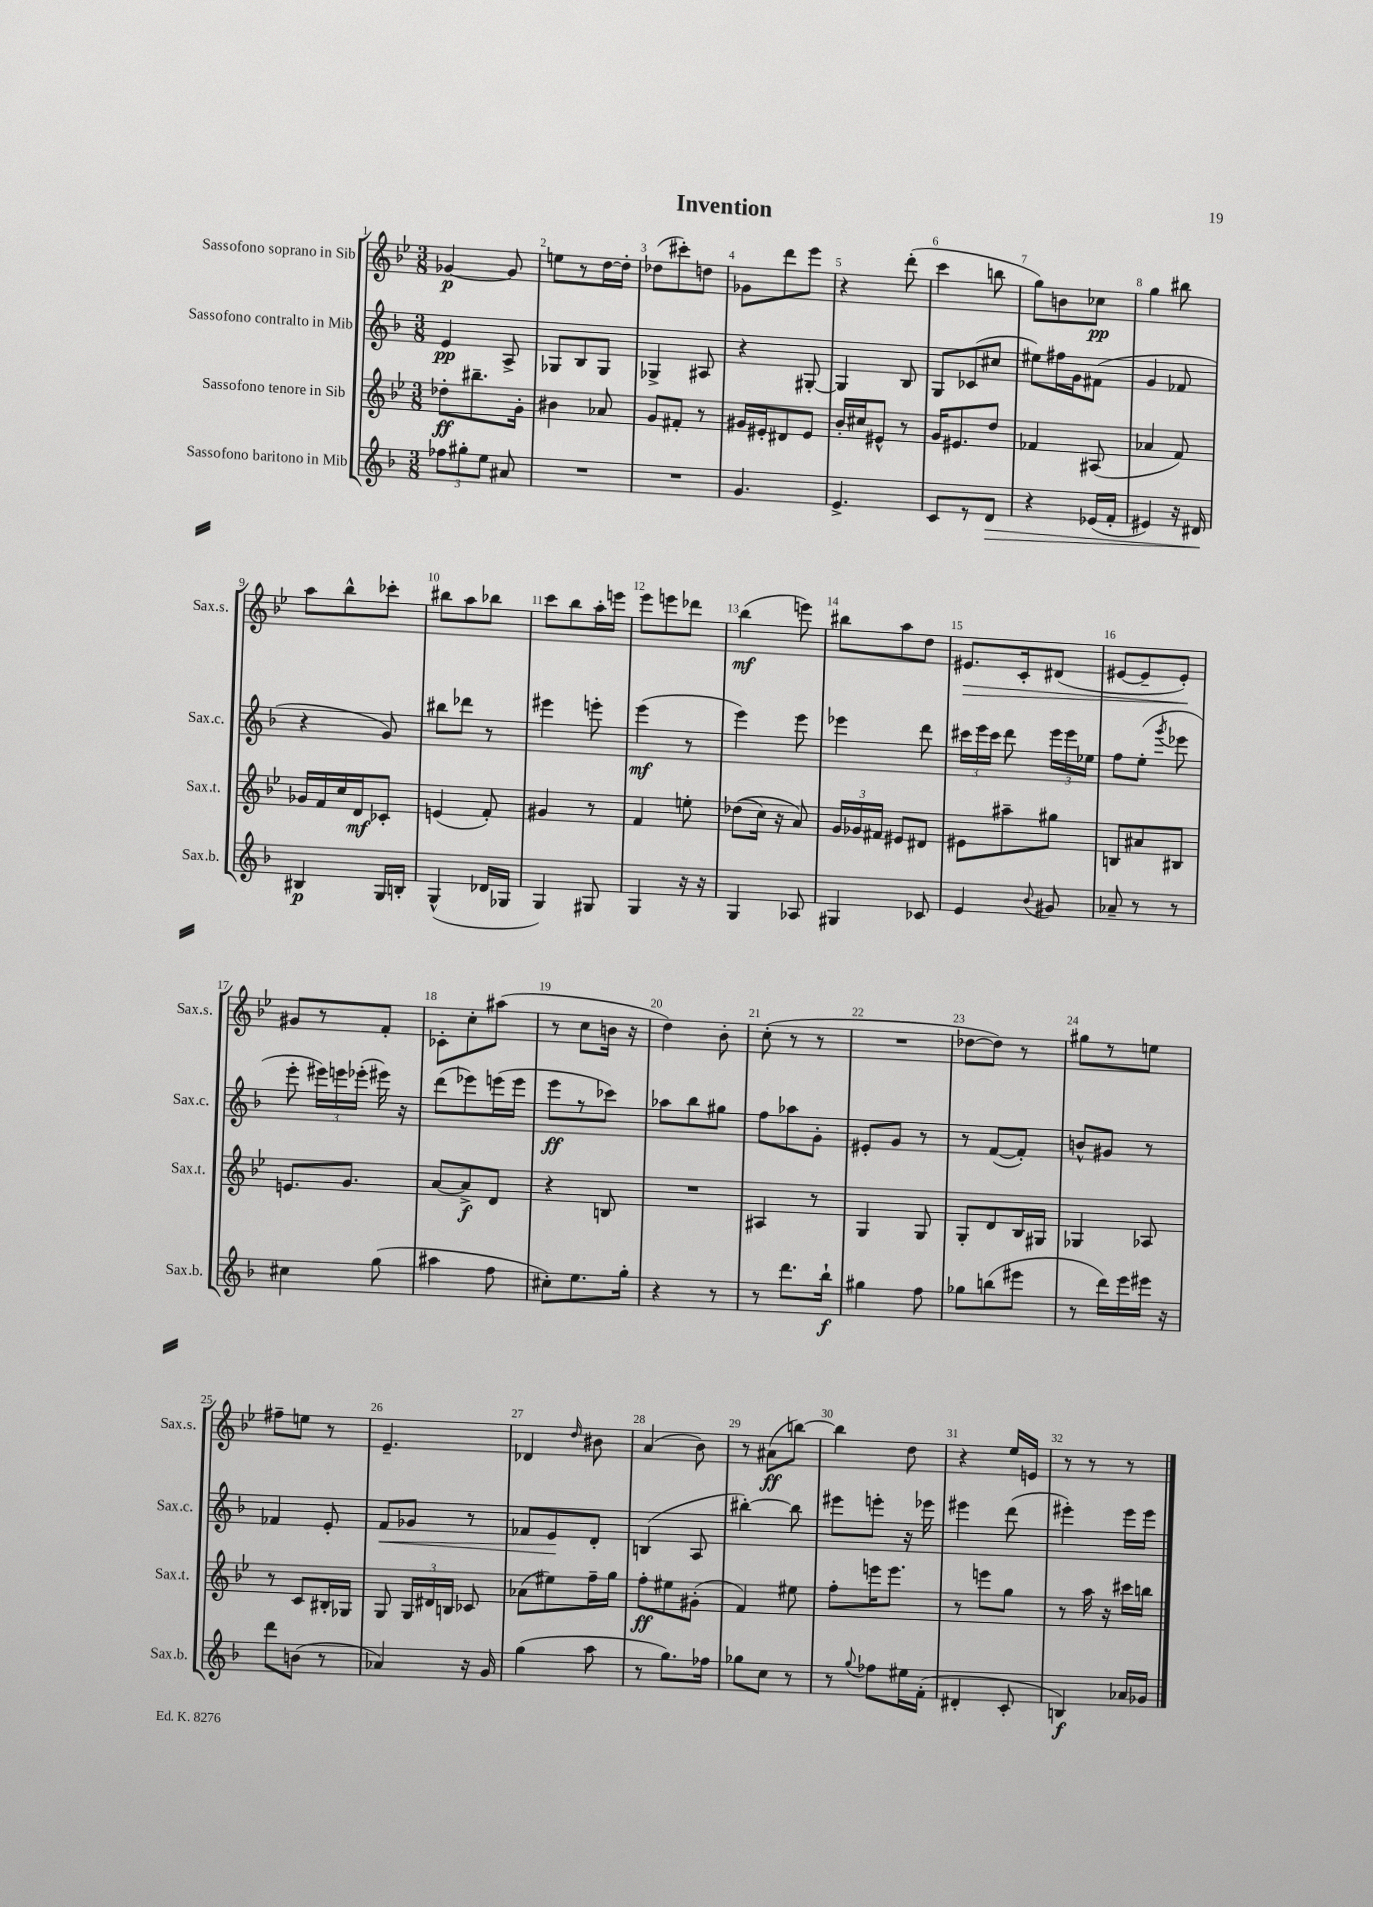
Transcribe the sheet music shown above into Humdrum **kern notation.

**kern	**dynam	**kern	**dynam	**kern	**dynam	**kern	**dynam
*part4	*part4	*part3	*part3	*part2	*part2	*part1	*part1
*staff4	*staff4	*staff3	*staff3	*staff2	*staff2	*staff1	*staff1
*I"Sassofono baritono in Mib	*	*I"Sassofono tenore in Sib	*	*I"Sassofono contralto in Mib	*	*I"Sassofono soprano in Sib	*
*I'Sax.b.	*	*I'Sax.t.	*	*I'Sax.c.	*	*I'Sax.s.	*
*clefG2	*	*clefG2	*	*clefG2	*	*clefG2	*
*k[b-]	*	*k[b-e-]	*	*k[b-]	*	*k[b-e-]	*
*M3/8	*	*M3/8	*	*M3/8	*	*M3/8	*
=1	=1	=1	=1	=1	=1	=1	=1
12ff-X\L	.	8dd-X'\L	ff	4e/	pp	[4g-X/	p
12gg#X'\	.	.	.	.	.	.	.
.	.	8.bb#X~\	.	.	.	.	.
12ee\J	.	.	.	.	.	.	.
8a#X/	.	.	.	8A^/	.	8g-/]	.
.	.	16g'\Jk	.	.	.	.	.
=2	=2	=2	=2	=2	=2	=2	=2
4.r	.	4b#X\	.	8G-X/L	.	8een\L	.
.	.	.	.	8B-/	.	8r	.
.	.	8a-X/	.	8G-/J	.	[16dd\L	.
.	.	.	.	.	.	16dd'\JJ]	.
=3	=3	=3	=3	=3	=3	=3	=3
4.r	.	8g/L	.	4G-X^/	.	(8dd-X\L	.
.	.	8f#X'/J	.	.	.	8ccc#X'\)	.
.	.	8r	.	8A#X/	.	8ddn\J	.
=4	=4	=4	=4	=4	=4	=4	=4
4.g/	.	16g#X/LL	.	4r	.	8g-X\L	.
.	.	16e#X'/J	.	.	.	.	.
.	.	8d#X/	.	.	.	8ddd\	.
.	.	8e#/J	.	[8G#X'/	.	8eee-\J	.
=5	=5	=5	=5	=5	=5	=5	=5
4.e^/	.	16b-'/LL	.	4G#/]	.	4r	.
.	.	16cc#X/J	.	.	.	.	.
.	.	8e#X^^/J	.	.	.	.	.
.	.	8r	.	8B-/	.	(8ddd'\	.
=6	=6	=6	=6	=6	=6	=6	=6
8c/L	.	16g/KL	.	8G/L	.	4ccc\	.
.	.	8.e#X/	.	.	.	.	.
8r	.	.	.	(8c-X/	.	.	.
!	!LO:HP:b	!	!	!	!	!	!
8d/J	>	8dd/J	.	8cc#X/J	.	8bbn\	.
=7	=7	=7	=7	=7	=7	=7	=7
4r	.	4f-X/	.	8ee#X\L)	.	8gg\L)	.
.	.	.	.	16ff#X\L	.	8bn\	.
.	.	.	.	16g\J	.	.	.
(16e-X/LL	.	(8A#X/	.	(8f#X\J	.	8cc-X\J	pp
16f'/JJ	.	.	.	.	.	.	.
=8	=8	=8	=8	=8	=8	=8	=8
4e#X/)	.	4a-X/	.	4g/	.	4gg\	.
16r	.	8f/)	.	8f-X/	.	8bb#X\	.
16d#X/	.	.	.	.	.	.	.
.	]	.	.	.	.	.	.
!!LO:LB:g=z
=9	=9	=9	=9	=9	=9	=9	=9
4B#X/	p	16g-X/LL	.	4r	.	8aa\L	.
.	.	16f/	.	.	.	.	.
.	.	16cc/	.	.	.	8bb-^^\	.
.	.	16d/J	mf	.	.	.	.
16G/LL	.	8c-X'/J	.	8g/)	.	8ccc-X'\J	.
16Bn'/JJ	.	.	.	.	.	.	.
=10	=10	=10	=10	=10	=10	=10	=10
(4G^^/	.	(4en/	.	8bb#X\L	.	8bb#X\L	.
.	.	.	.	8ddd-X\J	.	8aa\	.
16d-X/LL	.	8f'/)	.	8r	.	8bb-X\J	.
16G-X/JJ	.	.	.	.	.	.	.
=11	=11	=11	=11	=11	=11	=11	=11
4G/)	.	4g#X/	.	4eee#X\	.	8ccc\L	.
.	.	.	.	.	.	8bb-\	.
8G#X/	.	8r	.	8eeen'\	.	16aa'\L	.
.	.	.	.	.	.	16eeen\JJ	.
=12	=12	=12	=12	=12	=12	=12	=12
4G/	.	4f/	.	(4eee\	mf	8eee-\L	.
.	.	.	.	.	.	8eeen\	.
16r	.	8een'\	.	8r	.	8ddd-X\J	.
16r	.	.	.	.	.	.	.
=13	=13	=13	=13	=13	=13	=13	=13
4G/	.	((8dd-X\L	.	4eee\)	.	(4bb-\	mf
.	.	16cc\Jk)	.	.	.	.	.
.	.	16r	.	.	.	.	.
8A-X/	.	8a/)	.	8eee\	.	8eeen\)	.
=14	=14	=14	=14	=14	=14	=14	=14
4G#X/	.	24g/LL	.	4eee-X\	.	8bb#X\L	.
.	.	24g-X/	.	.	.	.	.
.	.	24f#X/JJ	.	.	.	.	.
.	.	8e#X/L	.	.	.	8aa\	.
8c-X/	.	8d#X/J	.	8ddd\	.	8dd\J	.
=15	=15	=15	=15	=15	=15	=15	=15
!	!	!	!	!	!	!	!LO:HP:b
4e/	.	8e#X\L	.	24ccc#X\LL	.	8.e#X/L	>
.	.	.	.	24eee\	.	.	.
.	.	.	.	24ccc#\JJ	.	.	.
.	.	8aa#X~\	.	8ddd\	.	.	.
.	.	.	.	.	.	16c'/k	.
8qqb-/	.	.	.	.	.	.	.
8g#X/	.	8gg#X\J	.	24eee\LL	.	(8d#X/J	.
.	.	.	.	24eee\	.	.	.
.	.	.	.	24ee-X\JJ	.	.	.
=16	=16	=16	=16	=16	=16	=16	=16
8a-X~/	.	8Bn/L	.	8ff\L	.	[8e#X/L	.
8r	.	8a#X/	.	(8ee'\J	.	8e#~/]	.
.	.	.	.	8qggg/	.	.	.
8r	.	8B#X/J	.	8eee-X\	.	8e#'/J)	.
.	.	.	.	.	.	.	]
!!LO:LB:g=z
=17	=17	=17	=17	=17	=17	=17	=17
4cc#X\	.	8.en/L	.	8eee'\	.	8g#X/L	.
.	.	.	.	24eee#X\LL)	.	8r	.
.	.	.	.	24eeen\	.	.	.
.	.	8.g/J	.	.	.	.	.
.	.	.	.	(24eee-X'\JJ	.	.	.
(8gg\	.	.	.	16eee#X\)	.	8f'/J	.
.	.	.	.	16r	.	.	.
=18	=18	=18	=18	=18	=18	=18	=18
4aa#X\	.	[8a/L	.	(8ddd\L	.	8c-X'\L	.
.	.	8a^/]	f	8eee-X\)	.	8cc'\	.
8ff\	.	8d/J	.	(16eeen\L	.	(8aa#X\J	.
.	.	.	.	16eee\JJ	.	.	.
=19	=19	=19	=19	=19	=19	=19	=19
8cc#X'\L)	.	4r	.	8eee\L	ff	8r	.
8.ee\	.	.	.	8r	.	8cc\L	.
.	.	8Bn/	.	8ccc-X\J)	.	16bn\Jk	.
16gg'\Jk	.	.	.	.	.	16r	.
=20	=20	=20	=20	=20	=20	=20	=20
4r	.	4.r	.	8aa-X\L	.	4dd\)	.
.	.	.	.	8bb-\	.	.	.
8r	.	.	.	8gg#X\J	.	8b-'\	.
=21	=21	=21	=21	=21	=21	=21	=21
8r	.	4A#X/	.	8ff\L	.	(8cc'\	.
8.ddd\L	.	.	.	8aa-X\	.	8r	.
.	.	8r	.	8g'\J	.	8r	.
16bb-`\Jk	f	.	.	.	.	.	.
=22	=22	=22	=22	=22	=22	=22	=22
4gg#X\	.	4G/	.	8e#X'/L	.	4.r	.
.	.	.	.	8g/J	.	.	.
8ff\	.	8G/	.	8r	.	.	.
=23	=23	=23	=23	=23	=23	=23	=23
8gg-X\L	.	8G'/L	.	8r	.	[8dd-X\L	.
(8bbn\	.	8d/	.	([8f/L	.	8dd-\J])	.
8eee#X\J	.	16B-/L	.	8f'/J])	.	8r	.
.	.	16G#X/JJ	.	.	.	.	.
=24	=24	=24	=24	=24	=24	=24	=24
8r	.	4G-X/	.	8bn^^/L	.	8gg#X\L	.
16ddd\LL)	.	.	.	8g#X/J	.	8r	.
16eee\	.	.	.	.	.	.	.
16eee#X\JJ	.	8A-X/	.	8r	.	8een\J	.
16r	.	.	.	.	.	.	.
!!LO:LB:g=z
=25	=25	=25	=25	=25	=25	=25	=25
8ddd\L	.	8r	.	4f-X/	.	8ff#X~\L	.
(8bn\J	.	8c/L	.	.	.	8een\J	.
8r	.	16B#X'/L	.	8e'/	.	8r	.
.	.	16G-X/JJ	.	.	.	.	.
=26	=26	=26	=26	=26	=26	=26	=26
!	!	!	!	!	!LO:HP:b	!	!
4a-X/)	.	8G/	.	8f/L	<	4.e-~/	.
.	.	24G/LL	.	8g-X/J	.	.	.
.	.	24d#X/	.	.	.	.	.
.	.	24Bn/JJ	.	.	.	.	.
16r	.	8c-X/	.	8r	.	.	.
16g/	.	.	.	.	.	.	.
=27	=27	=27	=27	=27	=27	=27	=27
(4gg\	.	(8a-X\L	.	8f-X/L	.	4d-X/	.
.	.	8ee#X\)	.	8e/	.	.	.
.	.	.	.	.	.	16qqdd/	.
8aa\	.	16ff~\L	.	8d'/J	[	8b#X\	.
.	.	16gg\JJ	.	.	.	.	.
=28	=28	=28	=28	=28	=28	=28	=28
8r	.	8ff'\L	ff	(4Bn/	.	(4a/	.
8.gg\L)	.	8ee#X\	.	.	.	.	.
.	.	(8g#X'\J	.	8A/	.	8b-\)	.
16ff-X\Jk	.	.	.	.	.	.	.
=29	=29	=29	=29	=29	=29	=29	=29
8gg-X\L	.	4f/)	.	[4bb#X'\)	.	8r	.
8cc\J	.	.	.	.	.	(8a#X\L	ff
8r	.	8ee#X\	.	8bb#\]	.	[8bbn\J)	.
=30	=30	=30	=30	=30	=30	=30	=30
8r	.	8ff'\L	.	8eee#X\L	.	4bb\]	.
8qqgg/	.	.	.	.	.	.	.
8ff-X\L	.	16eeen\K	.	8eeen'\J	.	.	.
.	.	8.eee\J	.	.	.	.	.
16ee#X\L	.	.	.	16r	.	8dd\	.
(16f'\JJ	.	.	.	16eee-X\	.	.	.
=31	=31	=31	=31	=31	=31	=31	=31
4d#X'/	.	8r	.	4eee#X\	.	4r	.
.	.	8eeen\L	.	.	.	.	.
8c'/	.	8gg\J	.	(8ddd\	.	16ee-/LL	.
.	.	.	.	.	.	16en/JJ	.
=32	=32	=32	=32	=32	=32	=32	=32
4Bn/)	f	8r	.	4eee#X'\)	.	8r	.
.	.	16aa\	.	.	.	8r	.
.	.	16r	.	.	.	.	.
16a-X/LL	.	16ccc#X\LL	.	16eee#\LL	.	8r	.
16g-X/JJ	.	16bbn\JJ	.	16eee#\JJ	.	.	.
==	==	==	==	==	==	==	==
*-	*-	*-	*-	*-	*-	*-	*-
